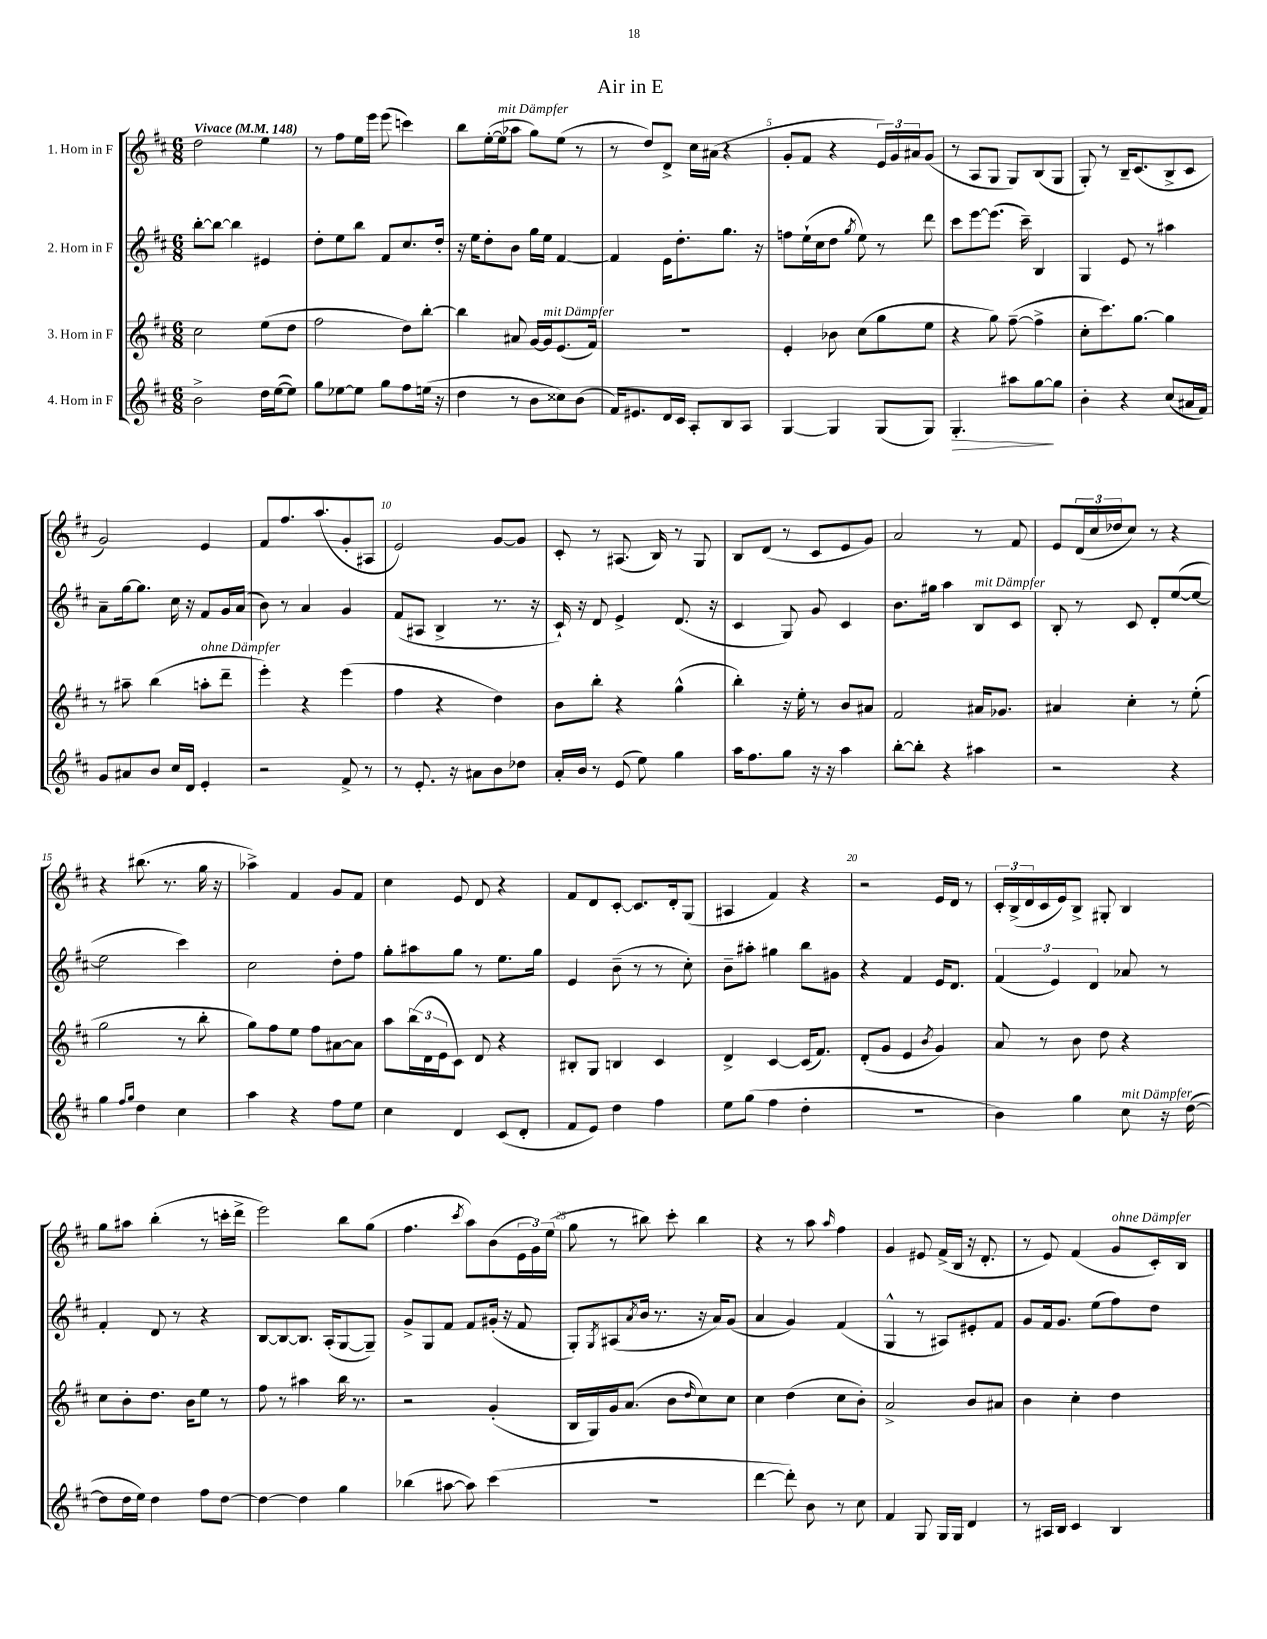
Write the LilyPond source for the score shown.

\header { title = "Air in E" }
<<
\new StaffGroup <<
\new Staff = "s0" \with { instrumentName = "1. Horn in F" } {
    \clef treble \key d \major \numericTimeSignature \time 6/8 \tempo "Vivace" 4 = 148
    d''2 e''4 |
    r8 fis''8 e''16 e'''16 e'''8( c'''4) |
    b''8 e''16~-.( e''16^\markup { \italic "mit Dämpfer" } aes''8 g''8) e''8( r8 |
    r8 d''8) d'8-> cis''16 ais'16( r4 |
    g'8-. fis'8 r4 \tuplet 3/2 { e'16) g'16 ais'16 } g'8( |
    r8 a8 g8 g8) b8( g8 |
    g8-.) r8 b16-- cis'8.( b8-> cis'8 |
    g'2) e'4 |
    fis'8 fis''8. a''8.( g'8-. ais8 |
    e'2) g'8~ g'8 |
    cis'8-. r8 ais8.( b16) r8 g8 |
    b8 d'8( r8 cis'8 e'8 g'8) |
    a'2 r8 fis'8 |
    e'8 \tuplet 3/2 { d'16( cis''16 des''16 } cis''8) r8 r4 |
    r4 bis''8.( r8. g''16 r16 |
    aes''4->) fis'4 g'8 fis'8 |
    cis''4 e'8 d'8 r4 |
    fis'8 d'8 cis'8~-. cis'8. d'16-. g8( |
    ais4 fis'4) r4 |
    r2 e'16 d'16 r8 |
    \tuplet 3/2 { cis'16-. b16->( d'16 } cis'16 e'16) b8-> gis8-. b4 |
    g''8 ais''8 b''4-.( r8 c'''16-. d'''16-> |
    e'''2) b''8 g''8( |
    fis''4. \acciaccatura { cis'''8 } a''8) b'8( \tuplet 3/2 { e'16 g'16) e''16( } |
    g''8 r8 bis''8) cis'''8-. bis''4 |
    r4 r8 a''8 \grace { a''16 } fis''4 |
    g'4 eis'8 fis'16->( b16 r16 d'8.-. |
    r8 e'8) fis'4( g'8^\markup { \italic "ohne Dämpfer" } cis'16-.) b16 \bar "|." |
}
\new Staff = "s1" \with { instrumentName = "2. Horn in F" } {
    \clef treble \key d \major \numericTimeSignature \time 6/8
    b''8~-. b''8~ b''4 eis'4 |
    d''8-. e''8 b''8 fis'8 cis''8. d''16-. |
    r16 e''16 d''8-. b'8 g''16 e''16 fis'4~ |
    fis'4 e'16 d''8.-. g''8. r16 |
    f''8 e''16-!( cis''16 d''8 \acciaccatura { g''8 } e''8) r8 d'''8 |
    cis'''8 e'''8~ e'''8.( cis'''16--) b4 |
    g4 e'8 r8 ais''4 |
    a'8-- g''16~ g''8. cis''16 r16 fis'8 g'16 a'16( |
    b'8) r8 a'4 g'4 |
    fis'8( ais8 b4-> r8. r16 |
    cis'16-!) r16 d'8 e'4-> d'8.( r16 |
    cis'4 g8) g'8 cis'4 |
    b'8. gis''16 a''4 b8^\markup { \italic "mit Dämpfer" } cis'8 |
    b8-. r8 cis'8 d'8-. e''8~( e''8~ |
    e''2 cis'''4) |
    cis''2 d''8-. fis''8 |
    g''8-. ais''8 g''8 r8 e''8. g''16 |
    e'4 b'8--( r8 r8 cis''8-.) |
    b'8-- ais''8-. gis''4 b''8 gis'8 |
    r4 fis'4 e'16 d'8. |
    \tuplet 3/2 { fis'4( e'4) d'4 } aes'8 r8 |
    fis'4-. d'8 r8 r4 |
    b8~ b8~ b8. a16-.( g8~ g8--) |
    g'8-> g8 fis'8 fis'8 gis'16-.( r16 fis'8 |
    g8-.) \acciaccatura { g8 } ais8( \acciaccatura { a'8 } b'16 r8. r16 a'16) g'8( |
    a'4 g'4) fis'4( |
    g4-^ r8 ais8) eis'8-. fis'8 |
    g'8 fis'16 g'8. e''8( fis''8) d''8 \bar "|." |
}
\new Staff = "s2" \with { instrumentName = "3. Horn in F" } {
    \clef treble \key d \major \numericTimeSignature \time 6/8
    cis''2 e''8( d''8 |
    fis''2 d''8) b''8~-. |
    b''4 ais'8 g'16~ g'16^\markup { \italic "mit Dämpfer" } e'8.( fis'16) |
    R2. |
    e'4-. bes'8 cis''8( g''8 e''8 |
    r4 g''8) fis''8~--( fis''4-> |
    cis''8-. cis'''8.) g''8.~ g''4 |
    r8 ais''8-- b''4( a''8-.^\markup { \italic "ohne Dämpfer" } d'''8-- |
    e'''4-.) r4 e'''4( |
    fis''4 r4 d''4) |
    b'8 b''8-. r4 g''4-^( |
    b''4-.) r16 e''16-. r8 b'8 ais'8 |
    fis'2 ais'16 ges'8. |
    ais'4 cis''4-. r8 e''8-.( |
    g''2 r8 b''8-. |
    g''8) fis''8 e''8 fis''8 ais'8~ ais'8 |
    a''8 \tuplet 3/2 { b''16( d'16 e'16 } cis'8) d'8 r4 |
    bis8-. g8 b4 cis'4 |
    d'4-> cis'4~ cis'16( fis'8.) |
    d'8-.( g'8 e'4 \acciaccatura { b'8 } g'4) |
    a'8 r8 b'8 d''8 r4 |
    cis''8 b'8-. d''8. b'16 e''8 r8 |
    fis''8 r8 ais''4 b''16 r8. |
    r2 g'4-.( |
    b16 g16) g'16 a'8.( b'8 \grace { d''16 } cis''8) cis''8 |
    cis''4 d''4( cis''8 b'8-.) |
    a'2-> b'8 ais'8 |
    b'4 cis''4-. d''4 \bar "|." |
}
\new Staff = "s3" \with { instrumentName = "4. Horn in F" } {
    \clef treble \key d \major \numericTimeSignature \time 6/8
    b'2-> d''16 e''16~( e''8) |
    g''8 ees''8~ ees''8 g''8 fis''8 e''16( r16 |
    d''4 r8 b'8 cisis''8) b'8( |
    fis'16) eis'8. d'16 cis'16 a8-. b8 a8 |
    g4~ g4 g8( g8) |
    g4.-.\> ais''8 g''8~\! g''8 |
    b'4-. r4 cis''8( ais'16 fis'16) |
    g'8 ais'8 b'8 cis''16 d'16 e'4-. |
    r2 fis'8-> r8 |
    r8 e'8.-. r16 ais'8 b'8 des''8 |
    a'16-. b'16 r8 e'8( e''8) g''4 |
    a''16 fis''8. g''8 r16 r16 a''4 |
    b''8~-. b''8-. r4 ais''4 |
    r2 r4 |
    g''4 \grace { fis''16 g''16 } d''4 cis''4 |
    a''4 r4 fis''8 e''8 |
    cis''4 d'4 cis'8( d'8-. |
    fis'8 e'8) d''4 fis''4 |
    e''8 g''8( fis''4 d''4-. |
    R2. |
    b'4) g''4 cis''8^\markup { \italic "mit Dämpfer" } r16 d''16~( |
    d''8 d''16 e''16) d''4 fis''8 d''8~ |
    d''4~ d''4 g''4 |
    bes''4( ais''8~ ais''8) cis'''4( |
    R2. |
    d'''4~ d'''8-.) b'8 r8 cis''8 |
    fis'4 g8 g16 g16 d'4 |
    r8 ais16 b16 cis'4 b4 \bar "|." |
}
>>
>>
\layout { \context { \Score \override BarNumber.break-visibility = ##(#f #t #t) barNumberVisibility = #(every-nth-bar-number-visible 5) } }
